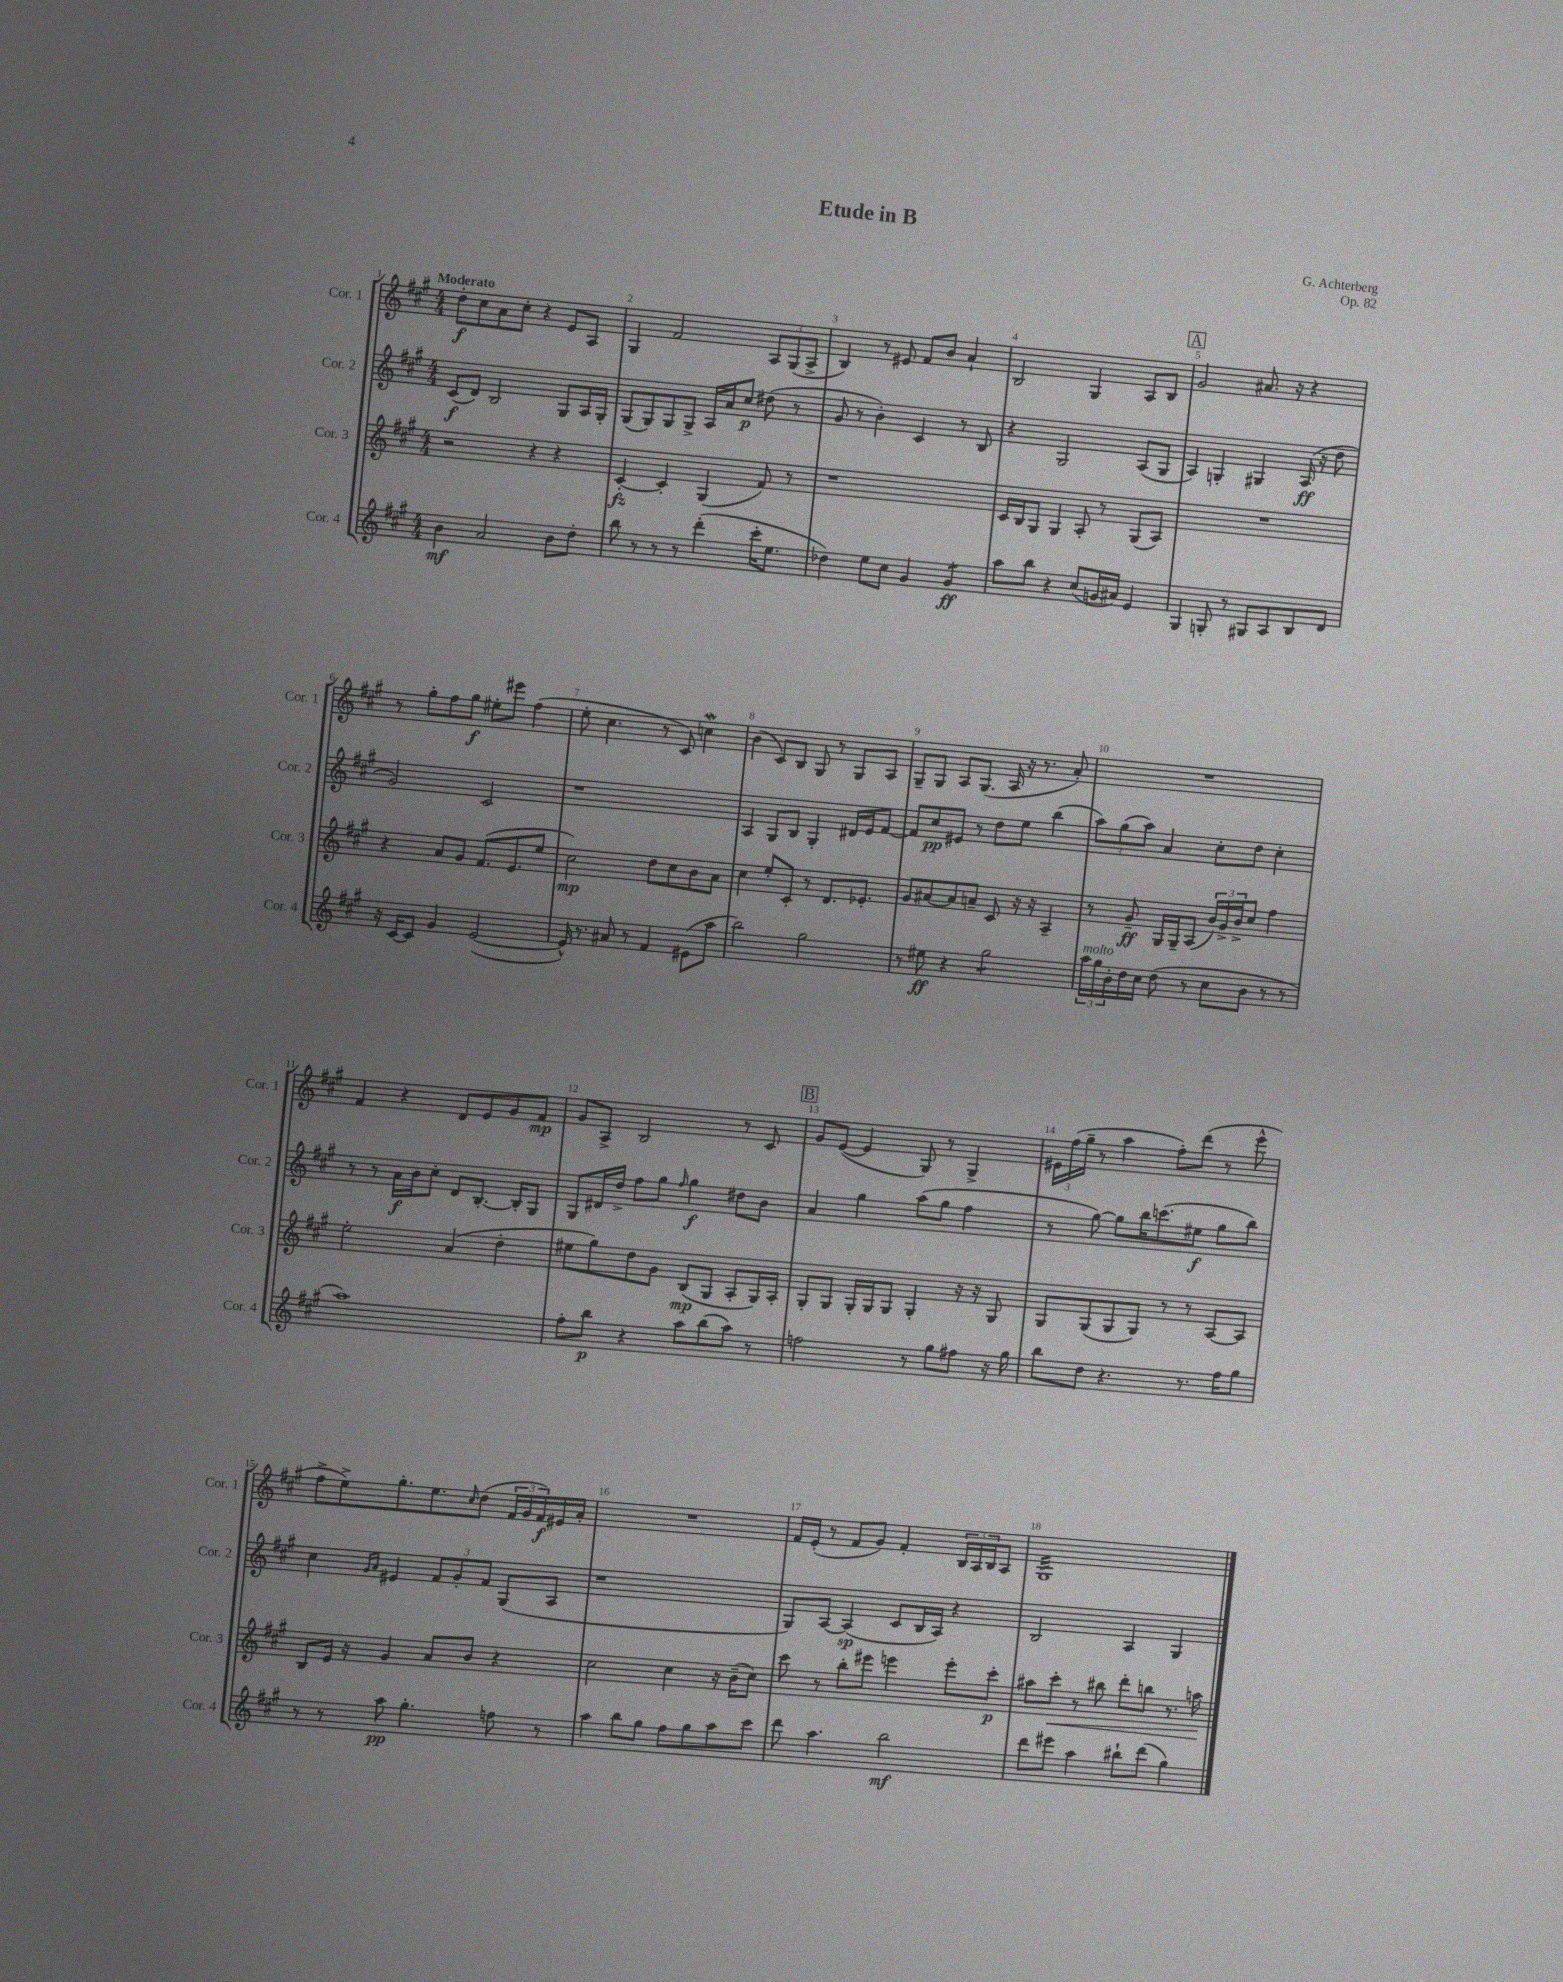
\header { title = "Etude in B" composer = "G. Achterberg" opus = "Op. 82" }
<<
\new StaffGroup <<
\new Staff = "s0" \with { instrumentName = "Cor. 1" shortInstrumentName = "Cor. 1" } {
    \clef treble \key a \major \numericTimeSignature \time 4/4 \tempo "Moderato"
    d''8-.\f cis''8 a'8 cis''8-. r4 e'8 a8 |
    gis4 fis'2 \tuplet 3/2 { a8 gis8( a8-> } |
    b4) r8 eis'8 fis'8 b'8 a'4-! |
    b2 gis4 a8 b8 |
    \mark \markup { \box "A" } gis'2 ais'8. r16 r4 |
    r8 gis''8-. fis''8 gis''8\f eis''8-. eis'''8 fis''4( |
    e''8-. cis''4. r8 cis'8) c''4\mordent |
    b'4( cis'8) b8 gis8 r8 gis8 a8 |
    gis8-- gis8 a8 gis8.( a16 r16 r8. a'8-.) |
    R1 |
    fis'4 r4 d'8 e'8 gis'8 fis'8\mp |
    gis'8 a8-> b2 r8 cis'8 |
    \mark \markup { \box "B" } gis'8 e'8~( e'4 gis8) r8 gis4-> |
    \tuplet 3/2 { eis'16 fis''16( gis''16-- } r8 a''4 fis''8-.) d'''8( r8 e'''8-^ |
    fis''8-> e''8->) gis''8.-. e''8. \grace { cis''16 } d''8( \tuplet 3/2 { fis'16 gis'16 fis'16\f) } eis'16 a'16-. |
    R1 |
    fis'16 e'16-.( r8 fis'8 gis'8) fis'4-. \tuplet 3/2 { b16 a16 b16 } a8 |
    gis1:32 \bar "|." |
}
\new Staff = "s1" \with { instrumentName = "Cor. 2" shortInstrumentName = "Cor. 2" } {
    \clef treble \key a \major \numericTimeSignature \time 4/4
    cis'8\f( d'8) b2 gis8 a16 gis16-. |
    gis8( gis8) gis8 gis8-> a16 a'16 cis''8\p dis''8( r8 |
    gis'8 r8 b'4-.) cis'4 r8 b8 |
    r4 gis2 a8( gis8 |
    \mark \markup { \box "A" } a4) g4-. gis4 a16\ff( r16 d''8 |
    gis'2) cis'2 |
    r1 |
    a4 gis8 b8 gis4-. dis'16 e'16 fis'8~ |
    fis'8 cis''8\pp eis'8 r8 d''8 e''8 b''4( |
    \tuplet 3/2 { a''8) gis''8( a''8) } a'4 cis''8-. d''8 cis''4-. |
    r8 r8 a'16\f b'16 cis''8-. d'8 b8.~-. b16-. gis8 |
    gis8 dis'16 d''16-> fis''8 gis''8 \grace { fis''16 } gis''4\f dis''8 b'8 |
    \mark \markup { \box "B" } a'4 gis''4 a''8( gis''8 fis''4 |
    r8 gis''8~) gis''8 b''16 c'''8.( eis''8\f gis''8 b''8) |
    cis''4 \grace { gis'16 a'16 } eis'4 \tuplet 3/2 { fis'8 gis'8-. fis'8 } gis8( a8 |
    r1 |
    gis8) a8~ a4\sp( cis'8 b16 a16) r4 |
    b2 a4 gis4 \bar "|." |
}
\new Staff = "s2" \with { instrumentName = "Cor. 3" shortInstrumentName = "Cor. 3" } {
    \clef treble \key a \major \numericTimeSignature \time 4/4
    r2 r4 r4 |
    cis'4~-.\fz cis'4-. gis4( fis'8) r8 |
    r1 |
    cis'16 b16 gis8 gis4 a8-. r8 gis8( a8) |
    \mark \markup { \box "A" } R1 |
    r4 a'8 gis'8 fis'8.( e'8. e''8 |
    cis''2\mp) d''8 cis''8 b'8 a'8 |
    cis''4 e''8-. cis'8-. r8 d'8. ees'8.-. |
    gis'8 ais'8~ ais'8 a'8-- cis'8 r16 r16 a4-- |
    r8 gis'8--\ff gis16 gis16-- a8( \tuplet 3/2 { b'16) gis'16-> b'16-> } cis''8 fis''4 |
    e''2-. a'4( d''4-. |
    eis''8 gis''8) d''8 gis'8 b8\mp( gis8 a8-. gis16) a16-. |
    \mark \markup { \box "B" } gis8-. gis8 gis16-. gis16 gis8 gis4-. r16 r16 gis8 |
    gis8 gis8( gis8 gis8) r8 r8 a8~ a8 |
    b8 e'16 r16 gis'4 a'8 b'8 r4 |
    cis''2 cis''4 r16 b'16--( cis''8) |
    cis'''8 r8 b''8-. eis'''8 e'''4 e'''8-. cis'''8-.\p |
    ais''8 cis'''8-.\< r8 bis''8 d'''8-. b''8 r8. a''16\! \bar "|." |
}
\new Staff = "s3" \with { instrumentName = "Cor. 4" shortInstrumentName = "Cor. 4" } {
    \clef treble \key a \major \numericTimeSignature \time 4/4
    b'4\mf a'2 b'8 d''8-. |
    b''8 r8 r8 r8 d'''4-.( cis'''16-. e''8. |
    des''4) e''8 cis''8 gis'4 gis'4:8\ff |
    a''8 b''8 r4 cis''8( g'16 ais'16) e'4 |
    \mark \markup { \box "A" } gis4 g8-. r8 gis8 a8 b8 d'8 |
    r16 cis'16~ cis'8 gis'4 e'2~( |
    e'16-^) r8. ais'8 r8 fis'4 eis'8( a''8 |
    b''2) gis''2 |
    r8 eis''8\ff r4 gis''2:8 |
    \tuplet 3/2 { a''16^\markup { \italic "molto" } gis''16 b'16-. } d''16 cis''16 d''8( r8 cis''8 b'8 r8 r8 |
    a''1) |
    fis''8-. b''8\p r4 a''8 b''8( a''8) r8 |
    \mark \markup { \box "B" } f''2 r8 gis''8 fis''8 r16 gis''16 |
    b''8 d''8 r4. r8. fis''16 gis''8 |
    r8 r8 a''8\pp gis''4.-. f''8 r8 |
    a''4 b''8 gis''8 fis''8 gis''8 a''8 cis'''8 |
    d'''8 a''4. b''2\mf |
    d'''8 eis'''8 a''4 bis''8-! d'''8( gis''4) \bar "|." |
}
>>
>>
\layout { \context { \Score \override BarNumber.break-visibility = ##(#f #t #t) barNumberVisibility = #all-bar-numbers-visible } }
